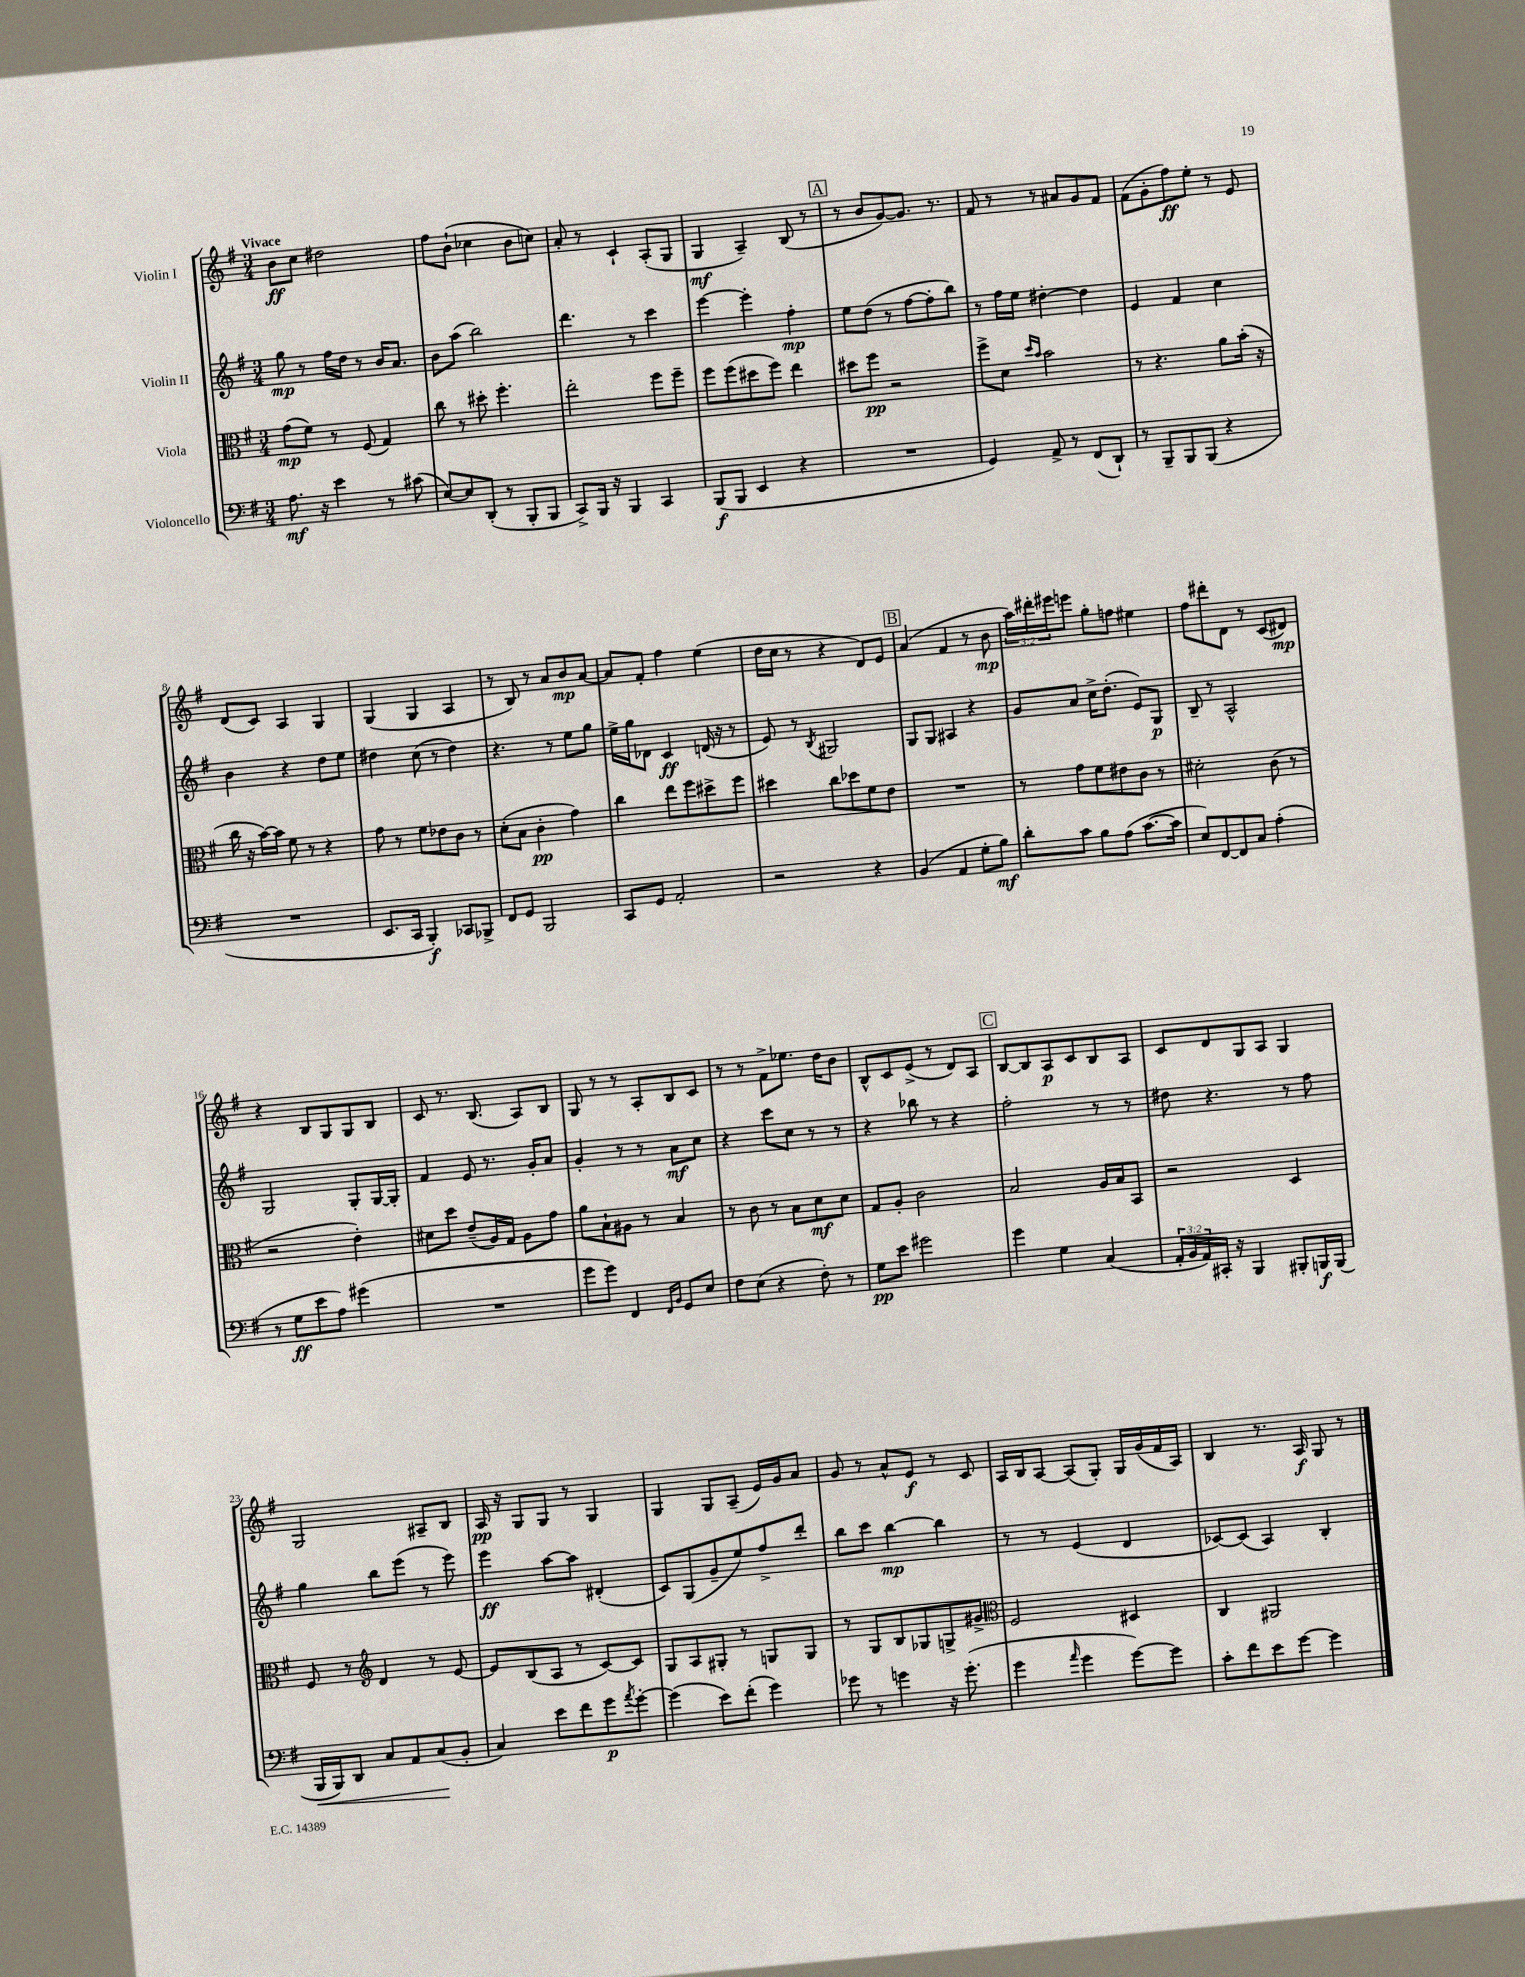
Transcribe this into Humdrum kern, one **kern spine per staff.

**kern	**kern	**kern	**kern
*staff4	*staff3	*staff2	*staff1
*clefF4	*clefC3	*clefG2	*clefG2
*k[f#]	*k[f#]	*k[f#]	*k[f#]
*M3/4	*M3/4	*M3/4	*M3/4
8.A	(8g	8gg	8b
.	8f#)	8r	8cc
16r	.	.	.
4e	8r	16ff#	2dd#
.	.	16dd	.
.	(8F#	8r	.
8r	4G)	16b	.
.	.	8.a	.
(8c#	.	.	.
=	=	=	=
[8E)	8cc	8b	8ff#
8E]	8r	(8aa	(8b`
(8DD'	8dd#'	2bb)	4cc-
8r	4.ff#'	.	.
8BBB'	.	.	8b
8BBB	.	.	8cc)
=	=	=	=
8CC^)	2ee'	4.ddd	8a'
16BBB	.	.	8r
16r	.	.	.
4BBB	.	.	4c`
.	.	8r	.
4CC	8ff#	4ccc	(8A'
.	8ff#~	.	8G
=	=	=	=
(8BBB	8ff#	[4eee	4G
8BBB	(8ff#	.	.
4EE	8dd#	4eee']	4A~)
.	8ff#)	.	.
4r	4ee	4ff#'	(8B
.	.	.	8r
=	=	=	=
2.r	8dd#	8ee	8r
.	8ff#	(8dd	8b
.	2r	8r	[8g)
.	.	[8ff#	8.g]
.	.	8ff#']	.
.	.	.	8.r
.	.	8bb)	.
=	=	=	=
4GG)	8ff#^	8r	8f#
.	8d	16ff#	8r
.	.	16ee	.
.	16qqdd	.	.
.	16qqb	.	.
8AA^	2b	[4dd#'	8r
8r	.	.	8a#
(8FF#	.	4dd#]	8g
8DD`)	.	.	8f#
=	=	=	=
8r	8r	4e	(8f#
8BBB~	4.r	.	8g'
8BBB	.	4f#	8ff#)
(8BBB	.	.	8ee'
4r	8a	4cc	8r
.	(16b'	.	8e
.	16r	.	.
=	=	=	=
2.r	16cc	4b	(8d
.	16r	.	.
.	[16b)	.	8c)
.	16b]	.	.
.	8f#	4r	4A
.	8r	.	.
.	4r	8dd	4G
.	.	8ee	.
=	=	=	=
8.EE	8g	4dd#	(4G
.	8r	.	.
16CC	.	.	.
4BBB')	8f#	(8cc	4G
.	8e-	8r	.
8CC-	8c	4dd#)	4A
8BBB-^	8r	.	.
=	=	=	=
8FF#	(8d'	4.r	8r
8GG	8B	.	8B)
2BBB	4c'	.	8r
.	.	8r	8a
.	4g)	8ee	8b
.	.	8gg	[8a
=	=	=	=
8CC	4cc	16ee^	8a]
.	.	16gg	.
8GG	.	8d-	8f#'
2AA'	8ee	4c	4ff#
.	8ff#	.	.
.	8dd#^	(16d	(4ee
.	.	16r	.
.	8ff#	8r	.
=	=	=	=
2r	4dd#	8e)	16dd
.	.	.	16cc
.	.	8r	8r
.	.	8qB	.
.	8cc	2G#	4r
.	8dd-	.	.
4r	8f#	.	8d)
.	8e	.	8e
=	=	=	=
(4BB	2.r	8G	(4a
.	.	8G	.
4AA	.	4A#	4f#
8G'	.	4r	8r
8B)	.	.	8b
=	=	=	=
8d'	8r	8g	24aa)
.	.	.	24ddd#'
.	.	.	24eee#
8c	8g	8a	8eee
8B	8f#	16cc^	8gg'
.	.	(8.dd'	.
(8A	8e#	.	8ff
[8.c	8c	8e)	4ee#
.	8r	8G	.
16c]	.	.	.
=	=	=	=
8E)	2d#'	8B~	8ff#
[8FF#	.	8r	8ddd#'
8FF#]	.	2A^^	8d
8C	.	.	8r
(4A'	(8c	.	(8c
.	8r	.	8d#)
=	=	=	=
8r	2r	2G	4r
8G	.	.	.
8e	.	.	8B
8A)	.	.	8G
(4g#	4e')	8G'	8G
.	.	[16G	8B
.	.	16G']	.
=	=	=	=
2.r	8d#	4f#	8c
.	8dd	.	8.r
.	(8e~	8e	.
.	.	.	(8.B
.	16A)	8.r	.
.	16G	.	.
.	8A	.	8A)
.	.	16g'	.
.	8g	8a	8B
=	=	=	=
8g	8a	4g'	8G
8g)	8B`	.	8r
4FF#	8A#	8r	8r
.	8r	8r	8A'
16qqFF#	.	.	.
16qqBB	.	.	.
8GG	4B	8a	8B
8E	.	8cc	8c
=	=	=	=
8F#	8r	4r	8r
(8E	8c	.	8r
4r	8r	8ccc	8f#^
.	8B	8cc	8.ee-
8F#')	8d	8r	.
.	.	.	16dd
8r	8d	8r	8b
=	=	=	=
8G	8G	4r	8B^^
8e	8A'	.	8c
2g#	2c	8bb-	(8e^
.	.	8r	8r
.	.	4r	8d)
.	.	.	8A
=	=	=	=
4g	2B	2ff#'	[8B
.	.	.	8B]
4G	.	.	8A
.	.	.	8c
(4C	16A	8r	8B
.	16B	.	.
.	8BB	8r	8A
=	=	=	=
24AA'	2r	8dd#	8c
24BB	.	.	.
24AA)	.	.	.
16CC#'	.	4.r	8d
16r	.	.	.
4BBB	.	.	8G
.	.	.	8A
8BBB#'	4D	8r	4G
16BBB	.	8ff#	.
(16BBB	.	.	.
=	=	=	=
16BBB	8F#	4gg	2G
16BBB)	.	.	.
8DD	8r	.	.
*	*clefG2	*	*
8C	4d	8bb	.
8AA	.	(8eee	.
(8C	8r	8r	8A#~
8BB'	[8e	8eee)	8B
=	=	=	=
4C)	8e]	4eee	16A
.	.	.	16r
.	(8B	.	8G
8e	8A	[8aa	8G
8f#	8r	8aa]	8r
8g	[8c)	(4d#'	4G
8qa	.	.	.
[8g'	8c]	.	.
=	=	=	=
(4g]	8G	8c)	4G
.	8A	(8G	.
8e)	8G#'	8g~	8G
(8f#'	8r	8ee)	(8A~
4g)	8G	8ff#^	16e)
.	.	.	16g
.	8G	8ddd'	8a
=	=	=	=
8g-	8r	8bb	8g
8r	8G	8ccc	8r
4g	8B	[4bb	8a^^
.	8G-	.	8e
16r	8G^	4bb]	8r
(8.g'	.	.	.
.	8g#^	.	8c
=	=	=	=
*	*clefC3	*	*
4g	2F#	8r	16A
.	.	.	16B
.	.	8r	[8A
16qqa	.	.	.
4g	.	(4e	(8A]
.	.	.	8G')
[8g)	4D#	4d	16G
.	.	.	(16g
8g]	.	.	16f#
.	.	.	16A)
=	=	=	=
8c'	4C	[8c-)	4B
8f#	.	(8c-]	.
8e	2AA#	4A)	8.r
[8g	.	.	.
.	.	.	16A
4g]	.	4B'	8G
.	.	.	8r
==	==	==	==
*-	*-	*-	*-
